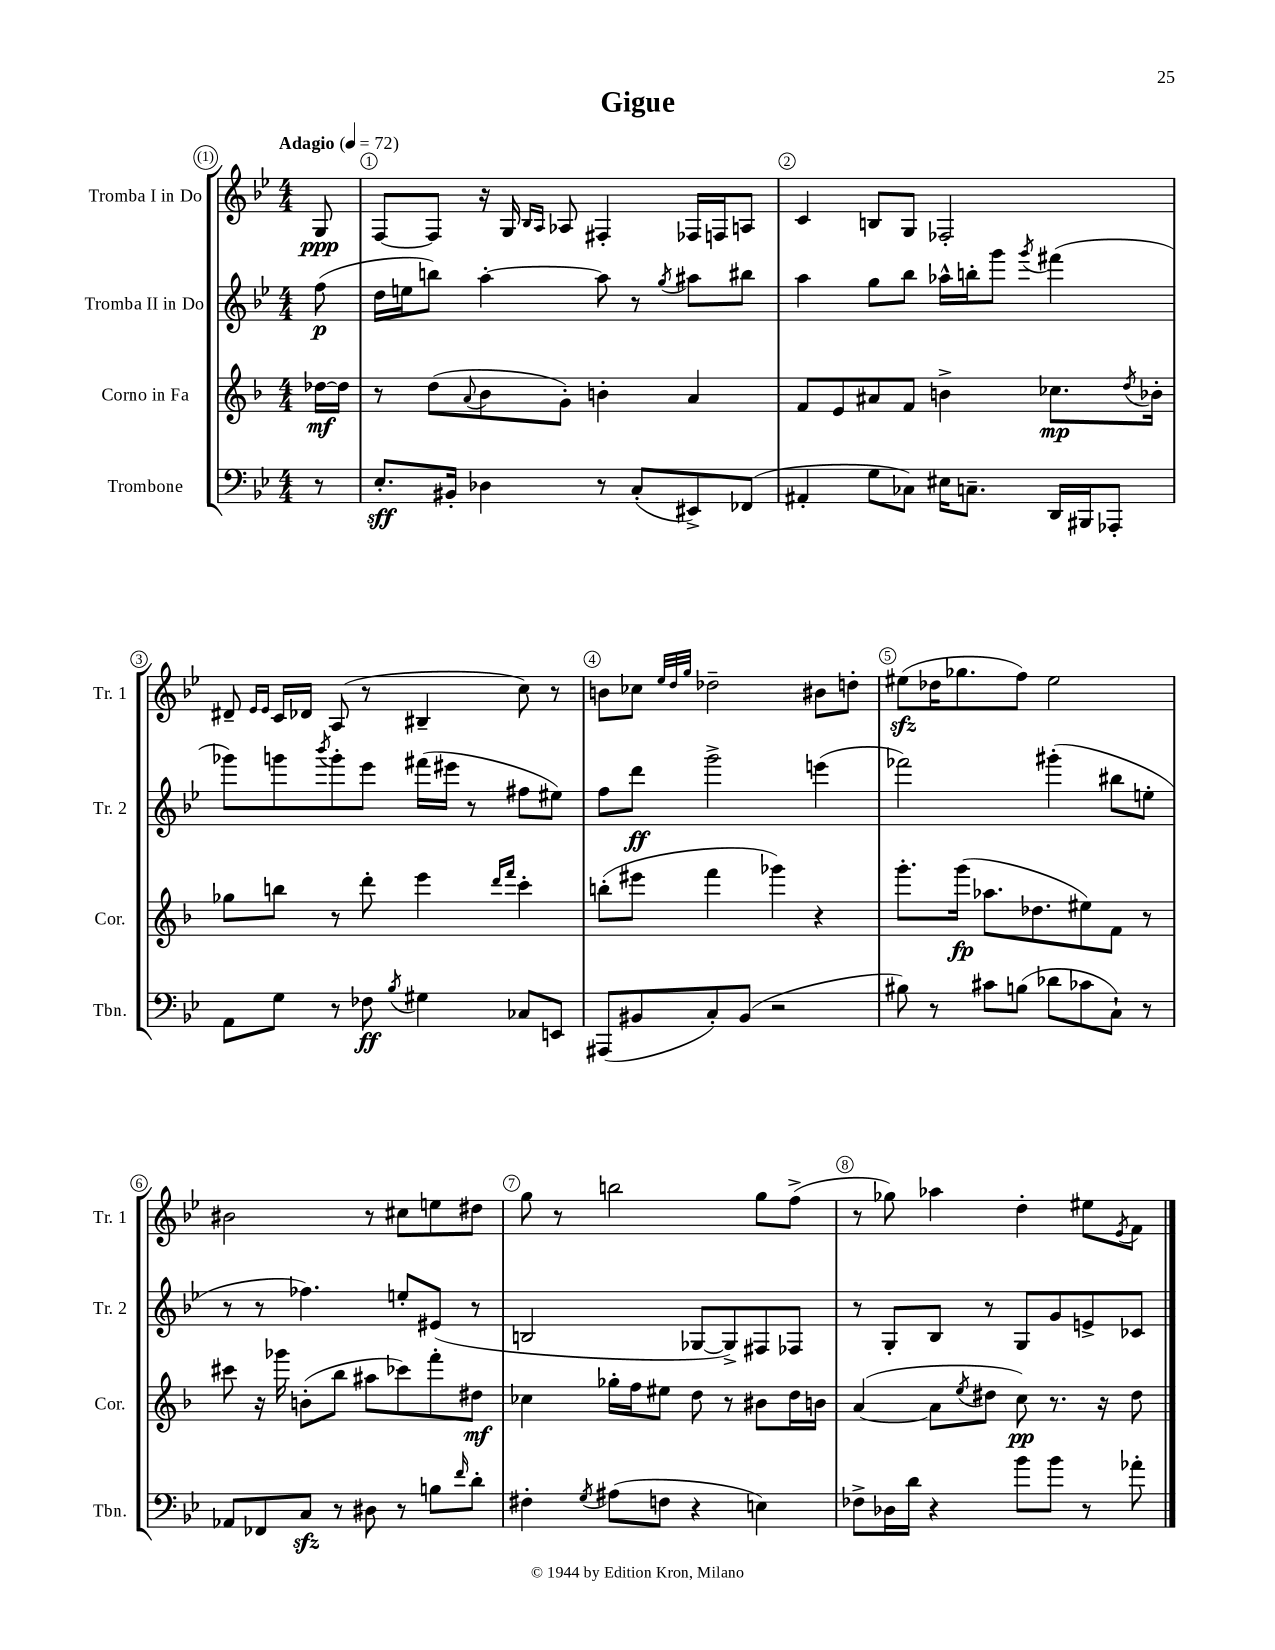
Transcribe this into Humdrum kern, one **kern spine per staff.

**kern	**dynam	**kern	**dynam	**kern	**dynam	**kern	**dynam
*part4	*part4	*part3	*part3	*part2	*part2	*part1	*part1
*staff4	*staff4	*staff3	*staff3	*staff2	*staff2	*staff1	*staff1
*I"Trombone	*	*I"Corno in Fa	*	*I"Tromba II in Do	*	*I"Tromba I in Do	*
*I'Tbn.	*	*I'Cor.	*	*I'Tr. 2	*	*I'Tr. 1	*
*clefF4	*	*clefG2	*	*clefG2	*	*clefG2	*
*k[b-e-]	*	*k[b-]	*	*k[b-e-]	*	*k[b-e-]	*
*M4/4	*	*M4/4	*	*M4/4	*	*M4/4	*
*MM72	*	*MM72	*	*MM72	*	*MM72	*
=	=	=	=	=	=	=	=
!	!	!	!	!	!	!LO:TX:a:B:t=Adagio	!
8r	.	[16dd-X\LL	mf	(8ff\	p	8G/	ppp
.	.	16dd-\JJ]	.	.	.	.	.
=1	=1	=1	=1	=1	=1	=1	=1
8.E-'/L	sff	8r	.	16dd\LL	.	[8F/L	.
.	.	.	.	16een\J	.	.	.
.	.	(8dd\L	.	8bbn\J)	.	8F/J]	.
16BB#X'/Jk	.	.	.	.	.	.	.
.	.	8qqa/	.	.	.	.	.
4D-X\	.	8b-\	.	[4aa'\	.	16r	.
.	.	.	.	.	.	16G/	.
.	.	.	.	.	.	16qqB-/LL	.
.	.	.	.	.	.	16qqA/JJ	.
.	.	8g'\J)	.	.	.	8A-X/	.
8r	.	4bn'\	.	8aa\]	.	4F#X'/	.
(8C'/L	.	.	.	8r	.	.	.
.	.	.	.	8qgg/	.	.	.
8EE#X^/)	.	4a/	.	8aa#X\L	.	16F-X/LL	.
.	.	.	.	.	.	16Fn/J	.
(8FF-X/J	.	.	.	8bb#X\J	.	8An/J	.
=2	=2	=2	=2	=2	=2	=2	=2
4AA#X'/	.	8f/L	.	4aa\	.	4c/	.
.	.	8e/	.	.	.	.	.
8G\L	.	8a#X/	.	8gg\L	.	8Bn/L	.
8C-X\J)	.	8f/J	.	8bb-\J	.	8G/J	.
16E#X\KL	.	4bn^\	.	16aa-X^^\LL	.	2F-X'/	.
8.Cn~\J	.	.	.	16bbn'\J	.	.	.
.	.	.	.	8ggg\J	.	.	.
.	.	.	.	8qggg/	.	.	.
16DD/LL	.	8.cc-X\L	mp	(4fff#X\	.	.	.
16BBB#X/J	.	.	.	.	.	.	.
8AAA-X'/J	.	.	.	.	.	.	.
.	.	8qdd/	.	.	.	.	.
.	.	16b-X'\Jk	.	.	.	.	.
!!LO:LB:g=z
=3	=3	=3	=3	=3	=3	=3	=3
8AA\L	.	8gg-X\L	.	8ggg-X\L)	.	8d#X~/	.
.	.	.	.	.	.	16qqe-/LL	.
.	.	.	.	.	.	16qqe-/JJ	.
8G\J	.	8bbn\J	.	8gggn\	.	16c/LL	.
.	.	.	.	.	.	16d-X/JJ	.
.	.	.	.	8qbbb-/	.	.	.
8r	.	8r	.	8ggg'\	.	(8A/	.
8F-X\	ff	8ddd'\	.	8eee-\J	.	8r	.
8qB-/	.	.	.	.	.	.	.
4G#X\	.	4eee\	.	(16fff#X\LL	.	4B#X~/	.
.	.	.	.	16eee#X\JJ	.	.	.
.	.	.	.	8r	.	.	.
.	.	16qqddd/LL	.	.	.	.	.
.	.	16qqfff/JJ	.	.	.	.	.
8C-X/L	.	4ccc'\	.	8ff#X\L	.	8cc\)	.
8EEn/J	.	.	.	8ee#X\J)	.	8r	.
=4	=4	=4	=4	=4	=4	=4	=4
(8AAA#X/L	.	(8bbn'\L	.	8ff\L	.	8bn\L	.
8BB#X/	.	8eee#X\J	.	8ddd\J	ff	8cc-X\J	.
.	.	.	.	.	.	32qqee-/LLL	.
.	.	.	.	.	.	32qqdd/	.
.	.	.	.	.	.	32qqgg/JJJ	.
8C'/)	.	4fff\	.	2ggg^\	.	2dd-X~\	.
(8BB#/J	.	.	.	.	.	.	.
2r	.	4ggg-X\)	.	.	.	.	.
.	.	4r	.	(4eeen\	.	8b#X\L	.
.	.	.	.	.	.	8ddn'\J	.
=5	=5	=5	=5	=5	=5	=5	=5
8B#X\)	.	8.ggg'\L	.	2fff-X\)	.	(8ee#Xzz\L	.
8r	.	.	.	.	.	16dd-X\K	.
.	.	(16ggg\Jk	fp	.	.	8.gg-X\	.
8c#X\L	.	8.aa-X\L	.	.	.	.	.
(8Bn\J	.	.	.	.	.	8ff\J)	.
.	.	8.dd-X\	.	.	.	.	.
8d-X\L	.	.	.	(4ggg#X'\	.	2ee#\	.
8c-X\	.	8ee#X\)	.	.	.	.	.
8C`\J)	.	8f\J	.	8bb#X\L	.	.	.
8r	.	8r	.	8een'\J	.	.	.
!!LO:LB:g=z
=6	=6	=6	=6	=6	=6	=6	=6
8AA-X/L	.	8ccc#X\	.	8r	.	2b#X\	.
8FF-X/	.	16r	.	8r	.	.	.
.	.	16ggg-X\	.	.	.	.	.
8Czz/J	.	(8bn'\L	.	4.ff-X\)	.	.	.
8r	.	8bb-\J	.	.	.	.	.
8D#X\	.	8aa#X\L	.	.	.	8r	.
8r	.	8ccc-X\)	.	8een'/L	.	8cc#X\L	.
8Bn\L	.	8fff'\	.	(8e#X/J	.	8een\	.
16qqf/	.	.	.	.	.	.	.
8d'\J	.	8dd#X\J	mf	8r	.	8dd#X\J	.
=7	=7	=7	=7	=7	=7	=7	=7
4F#X'\	.	4cc-X\	.	2Bn/	.	8gg\	.
.	.	.	.	.	.	8r	.
8qG/	.	.	.	.	.	.	.
(8A#X\L	.	16gg-X'\LL	.	.	.	2bbn\	.
.	.	16ff\J	.	.	.	.	.
8Fn\J	.	8ee#X\J	.	.	.	.	.
4r	.	8dd\	.	[8G-X/L	.	.	.
.	.	8r	.	8G-^/])	.	.	.
4En\)	.	8b#X\L	.	8F#X/	.	8gg\L	.
.	.	16dd\L	.	8F-X/J	.	(8ff^\J	.
.	.	16bn\JJ	.	.	.	.	.
=8	=8	=8	=8	=8	=8	=8	=8
8F-X^\L	.	([4a/	.	8r	.	8r	.
16D-X\L	.	.	.	8G'/L	.	8gg-X\)	.
16d\JJ	.	.	.	.	.	.	.
4r	.	8a\L]	.	8B-/J	.	4aa-X\	.
.	.	8qee/	.	.	.	.	.
.	.	8dd#X\J	.	8r	.	.	.
8b-\L	.	8cc\)	pp	8G/L	.	4dd'\	.
8b-\J	.	8.r	.	8g/	.	.	.
8r	.	.	.	8en^/	.	8ee#X\L	.
.	.	16r	.	.	.	.	.
.	.	.	.	.	.	8qe-/	.
8a-X'\	.	8dd#\	.	8c-X/J	.	8f\J	.
==	==	==	==	==	==	==	==
*-	*-	*-	*-	*-	*-	*-	*-
